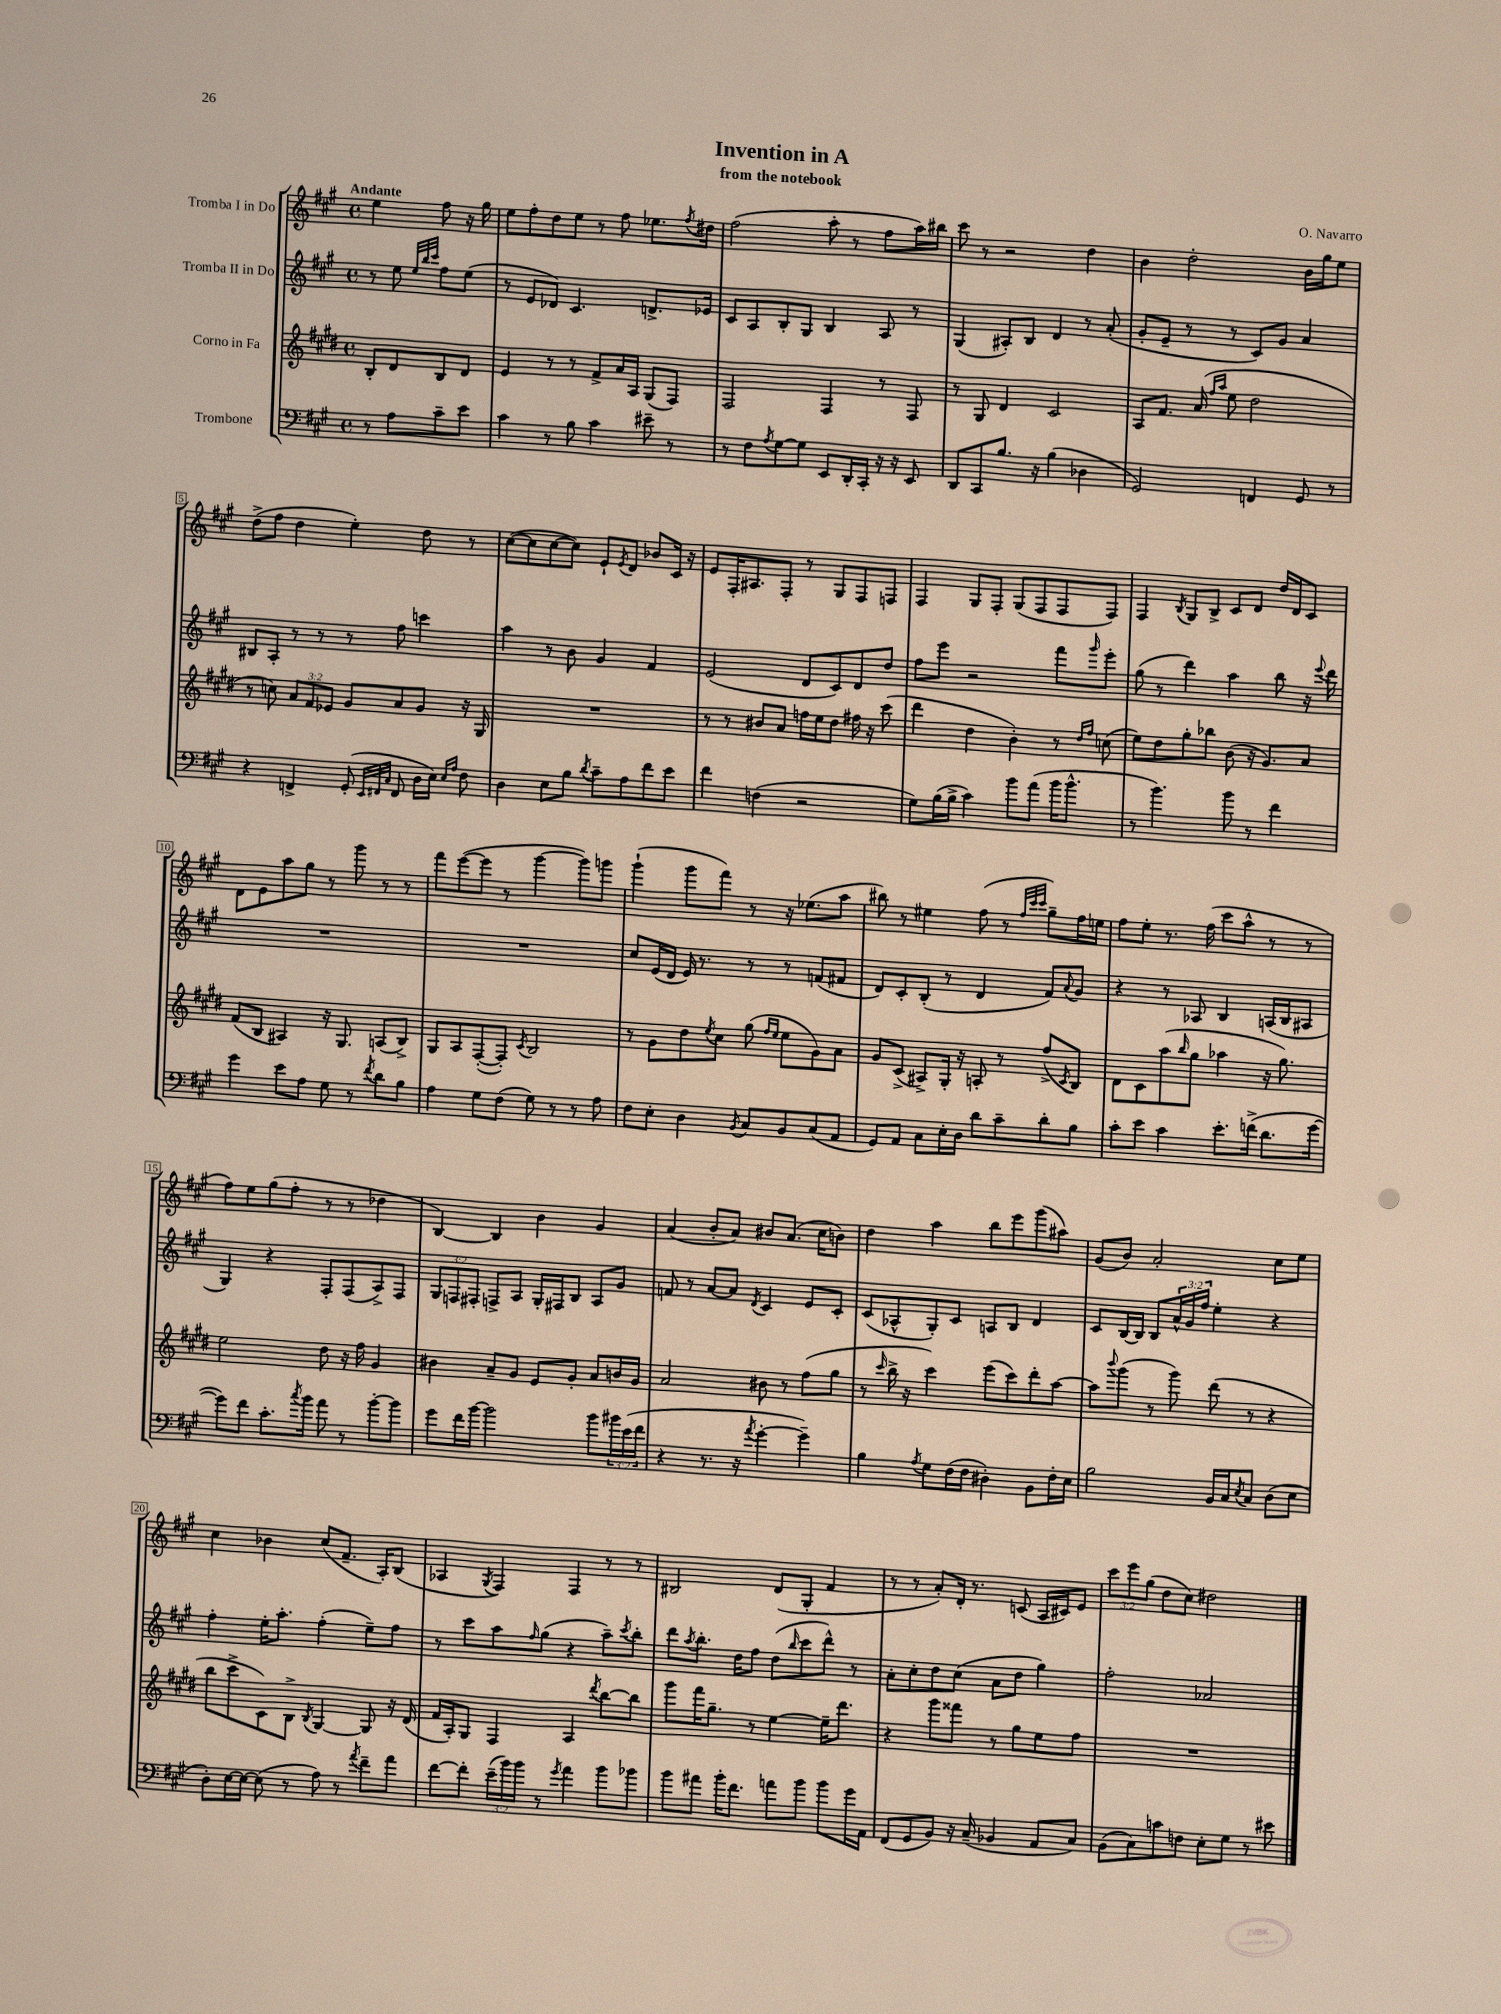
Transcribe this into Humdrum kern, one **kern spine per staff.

**kern	**kern	**kern	**kern
*staff4	*staff3	*staff2	*staff1
*clefF4	*clefG2	*clefG2	*clefG2
*k[f#c#g#]	*k[f#c#g#d#]	*k[f#c#g#]	*k[f#c#g#]
*M4/4	*M4/4	*M4/4	*M4/4
*met(c)	*met(c)	*met(c)	*met(c)
8r	8B'	8r	4ee
8A	8d#	8ee	.
.	.	32qqee	.
.	.	32qqbb	.
.	.	32qqccc#	.
8c#~	8B	8ff#	8ff#
8e	8d#	(8ee	16r
.	.	.	16gg#
=	=	=	=
4c#	4e	8r	8ee
.	.	8e	8ff#'
8r	8r	8d-)	8dd
8B	8r	4.c#	8ee
4c#	8f#^	.	8r
.	16a	.	8ff#
.	16A	.	.
8e#~	(8G#	8.d^	8.ee-
8r	8F#)	.	.
.	.	.	8qff#
.	.	16e-	16dd#
=	=	=	=
8r	2F#	8c#	(2ff#
8F#	.	8A	.
8qA	.	.	.
[8G#	.	8B'	.
8G#]	.	8G#	.
8EE	4F#	4B	8aa'
16DD'	.	.	8r
16CC#'	.	.	.
16r	8r	8A	8ff#
16r	.	.	.
8EE	8F#	8r	16aa)
.	.	.	16bb#
=	=	=	=
8DD	8r	(4G#	8ccc#
8CC#	8G#	.	8r
8.B	4d#	8A#')	2r
.	.	8B	.
16r	.	.	.
(4B	2c#	4d	.
4D-	.	8r	4dd
.	.	(8a'	.
=	=	=	=
2GG#)	8A	8g#'	4b
.	8.f#	8e~	.
.	.	8r	2dd'
.	(16a	.	.
.	16qqff#	.	.
.	16qqaa	.	.
.	8ee	8r	.
4FF	2dd#	8c#)	.
.	.	8g#	.
8GG#	.	4a	16b
.	.	.	16gg#
8r	.	.	8ee
=	=	=	=
4r	8r	8B#	(8dd^
.	8cc)	8A'	8ff#
4FF^	12a	8r	4dd
.	12f#	.	.
.	.	8r	.
.	12e-	.	.
(8GG#'	8g#	8r	4ee')
32qqEE	.	.	.
32qqFF#	.	.	.
32qqC#	.	.	.
8FF#	8a	8ff#	.
16D	8g#	4ccc	8dd
16E)	.	.	.
16qqE	.	.	.
16qqA	.	.	.
8F#	16r	.	8r
.	16G#	.	.
=	=	=	=
4D	1r	4aa	([8cc#
.	.	.	8cc#]
8E	.	8r	[8cc#
8B	.	8b	8cc#])
8qd	.	.	.
8c#~	.	4g#	8e`
.	.	.	8qe
8A	.	.	8d
8f#	.	4f#	8b-
8e	.	.	16c#
.	.	.	16r
=	=	=	=
4f#	8r	(2e	8e
.	8r	.	16F#'
.	.	.	8.A#
(4F	8b#	.	.
.	8a	.	8F#'
2r	16ff	8d	8r
.	16ee	.	.
.	8dd#	8c#)	8G#
.	16ff#	8d	8F#
.	16r	.	.
.	(8ccc#	8dd	8F
=	=	=	=
8G#)	4ddd#	8ff#	4F#
(16B	.	8eee	.
16B^	.	.	.
4c#)	4dd#	2r	8G#
.	.	.	8F#'
8b	4b')	.	(8G#
(8a	.	.	8F#
16b	8r	8fff#	8F#
8.b^^	.	.	.
.	16qqdd#	.	.
.	16qqff#	16qqggg#	.
.	(8cc	8eee'	8F#)
=	=	=	=
8r	8ee)	(8gg#	4F#
4.b)	8dd#	8r	.
.	.	.	8qB
.	8gg#'	4ddd)	8G#
.	8bb-	.	8B^
8b	(8b	4aa	8c#
8r	16r	.	8d
.	8.g#)	.	.
4f#	.	8bb	16dd
.	.	.	16d
.	8a	16r	8c#
.	.	8qqeee	.
.	.	16ddd	.
=	=	=	=
4g#	(8f#	1r	8d
.	8B	.	8e
8e	4A#)	.	8aa
8A	.	.	8gg#
8G#	16r	.	8r
.	8.G#	.	.
8r	.	.	8ggg#
8qf#	.	.	.
8d	(8A	.	8r
8B	8B^)	.	8r
=	=	=	=
4A	8G#	1r	8fff#
.	8A	.	([8eee
8G#	([8F#'	.	8eee]
(8F#	8F#'])	.	8r
.	8qc#	.	.
8G#)	2B	.	[4ggg#
8r	.	.	.
8r	.	.	8ggg#])
8A	.	.	8ggg
=	=	=	=
8F#	8r	8cc#	(4ggg#`
8E'	8g#	(16e	.
.	.	16d	.
4D	8dd#	16e)	8ggg#
.	.	8.r	.
.	8qee	.	.
.	8cc#	.	8fff#)
8qBB	.	.	.
8C#	(8gg#	8r	8r
.	16qqff#	.	.
.	16qqee	.	.
8BB	8ee	8r	16r
.	.	.	(8.ee-
(8C#	8g#)	(8f	.
8AA	8a	8f#	8aa
=	=	=	=
8GG#)	8g#	8d)	8bb#)
8AA	(8c#^	8c#'	8r
8C#	8A#^)	(8B'	4ee#
16E'	16G#'	8r	.
16D	16r	.	.
8d	8A'	4d	(8ff#
8c#~	8r	.	8r
.	.	.	32qqff#
.	.	.	32qqccc#
.	.	.	32qqccc#
8d'	(8ff#^	8f#)	8gg#~)
.	8qc#	8qqa	.
8B	8B)	8g#	16ff#
.	.	.	16ee
=	=	=	=
8c#'	8d#	4r	8ff#
8e	8c#	.	8ee'
4c#	(8aa	8r	8.r
.	16qqbb	.	.
.	8gg#	8A-	.
.	.	.	(16ff#
8.e'	4aa-	4B	8ccc#
.	.	.	8aa^^
(16f^	.	.	.
8.d	16r	(16A	8r
.	8.gg#)	16B	.
.	.	8A#	8r
[16g#	.	.	.
=	=	=	=
8g#])	2ee	4G#)	8ff#)
8f#	.	.	8ee
8.c#'	.	4r	(8gg#
.	.	.	8ff#'
8qcc#	.	.	.
16b	.	.	.
8a	8dd#	8F#'	8r
8r	16r	(8F#	8r
.	16ff#	.	.
[8b'	4g#	8A^)	4dd-
8b]	.	8F#	.
=	=	=	=
8g#	4b#	12G#	[4B)
.	.	12F	.
16f#	.	.	.
.	.	12F#'	.
[16b	.	.	.
2b]	8a~	8F^	4B]
.	8g#	8A	.
.	8e	16G#'	4b
.	.	16F#	.
.	8g#'	8B	.
8b	8a	8A	4g#
24b#	16b	8g#	.
(24e	.	.	.
.	16g#	.	.
24f#	.	.	.
=	=	=	=
4r	2a	8f	(4a
.	.	8r	.
8.r	.	[8a	8b'
.	.	8a]	8a)
16r	.	.	.
8qa	.	8qd	.
[4g#'	8b#	4c#	8b#
.	8r	.	(8.a
4g#~])	(8ff#	8e	.
.	.	.	16cc#
.	8gg#	8c#'	8b)
=	=	=	=
4B	8r	(8c#	4dd
.	16qqccc#	.	.
.	16bb^	8A-^^	.
.	16r	.	.
8qA	.	.	.
8G#	4ccc#)	8G#')	4aa
(16F#	.	8c#	.
16F#	.	.	.
4D#')	(8eee	8A	8bb
.	8ccc#)	8B	8eee
8BB	8ddd#'	4d	(8ggg#
16F#'	[8aa	.	8aa#)
16E	.	.	.
=	=	=	=
2B	8aa]	8c#	(8g#
.	8qqbbb	.	.
.	(8ggg#	[16B	8b)
.	.	16B]	.
.	8r	8B	2a'
.	8ggg#)	24a^^	.
.	.	24g#	.
.	.	24ff#	.
16BB	(8ddd#	4ee'	.
16C#	.	.	.
8qE	.	.	.
8C#	8r	.	.
(8D	4r	4r	8cc#
8E	.	.	8ee
=	=	=	=
8D')	8bb	4ff#'	4cc#
[16E	8ccc#^	.	.
16E_	.	.	.
(8E]	8c#)	16ee'	4b-
.	.	8.aa'	.
8r	8B^	.	.
.	8qB	.	.
8A)	[4G#	(4ff#'	(8cc#
8r	.	.	8.f#~
8qa	.	.	.
8f#~	8G#]	8ee~)	.
.	.	.	16A')
8a	16r	8ff#	(8B
.	(16d#	.	.
=	=	=	=
[8f#	16f#	8r	4A-
.	16A')	.	.
8f#']	8G#	8ccc#	.
.	.	.	8qG#
(24e~	4F#	8aa	4F#)
24b)	.	.	.
24b	.	.	.
.	.	16qqff#	.
8r	.	(8gg#	.
8qg#	.	.	.
4a	4A	4r	4F#
.	8qddd#	.	.
8b	[8bb	8aa~)	8r
.	.	8qccc#	.
8b-	8bb]	8bb'	8r
=	=	=	=
8b	8ggg#	8ddd	2B#
.	.	8qaa	.
8a#	16fff#	8.bb'	.
.	8.gg#~	.	.
16b'	.	.	.
8.f#	.	16dd	.
.	8r	8ff#	.
8a	[4ee	(8dd	(8d
.	.	16qqbb	.
8b	.	8ccc#	8G#'
8b	16ee~]	8ddd^^)	4f#
.	8.ddd#	.	.
16g#	.	8r	.
16AA	.	.	.
=	=	=	=
(8FF#	4r	8a'	8r
8GG#	.	8cc#'	8r
8BB)	8ggg#	8dd	8a')
16r	8fff##	(8cc#	16d'
(16C#~	.	.	8.r
4BB-	8r	8a	.
.	8gg#	8dd	(8c
8AA	8ee	4gg#)	16A
.	.	.	16c#)
8C#)	8ff#	.	8e
=	=	=	=
(8BB	1r	2ff#'	12ccc#
.	.	.	12eee
8C#)	.	.	.
.	.	.	(12gg#
8c	.	.	8dd
8F	.	.	8cc#)
8E'	.	2a-	2dd#
8G#	.	.	.
8r	.	.	.
8e#	.	.	.
==	==	==	==
*-	*-	*-	*-
